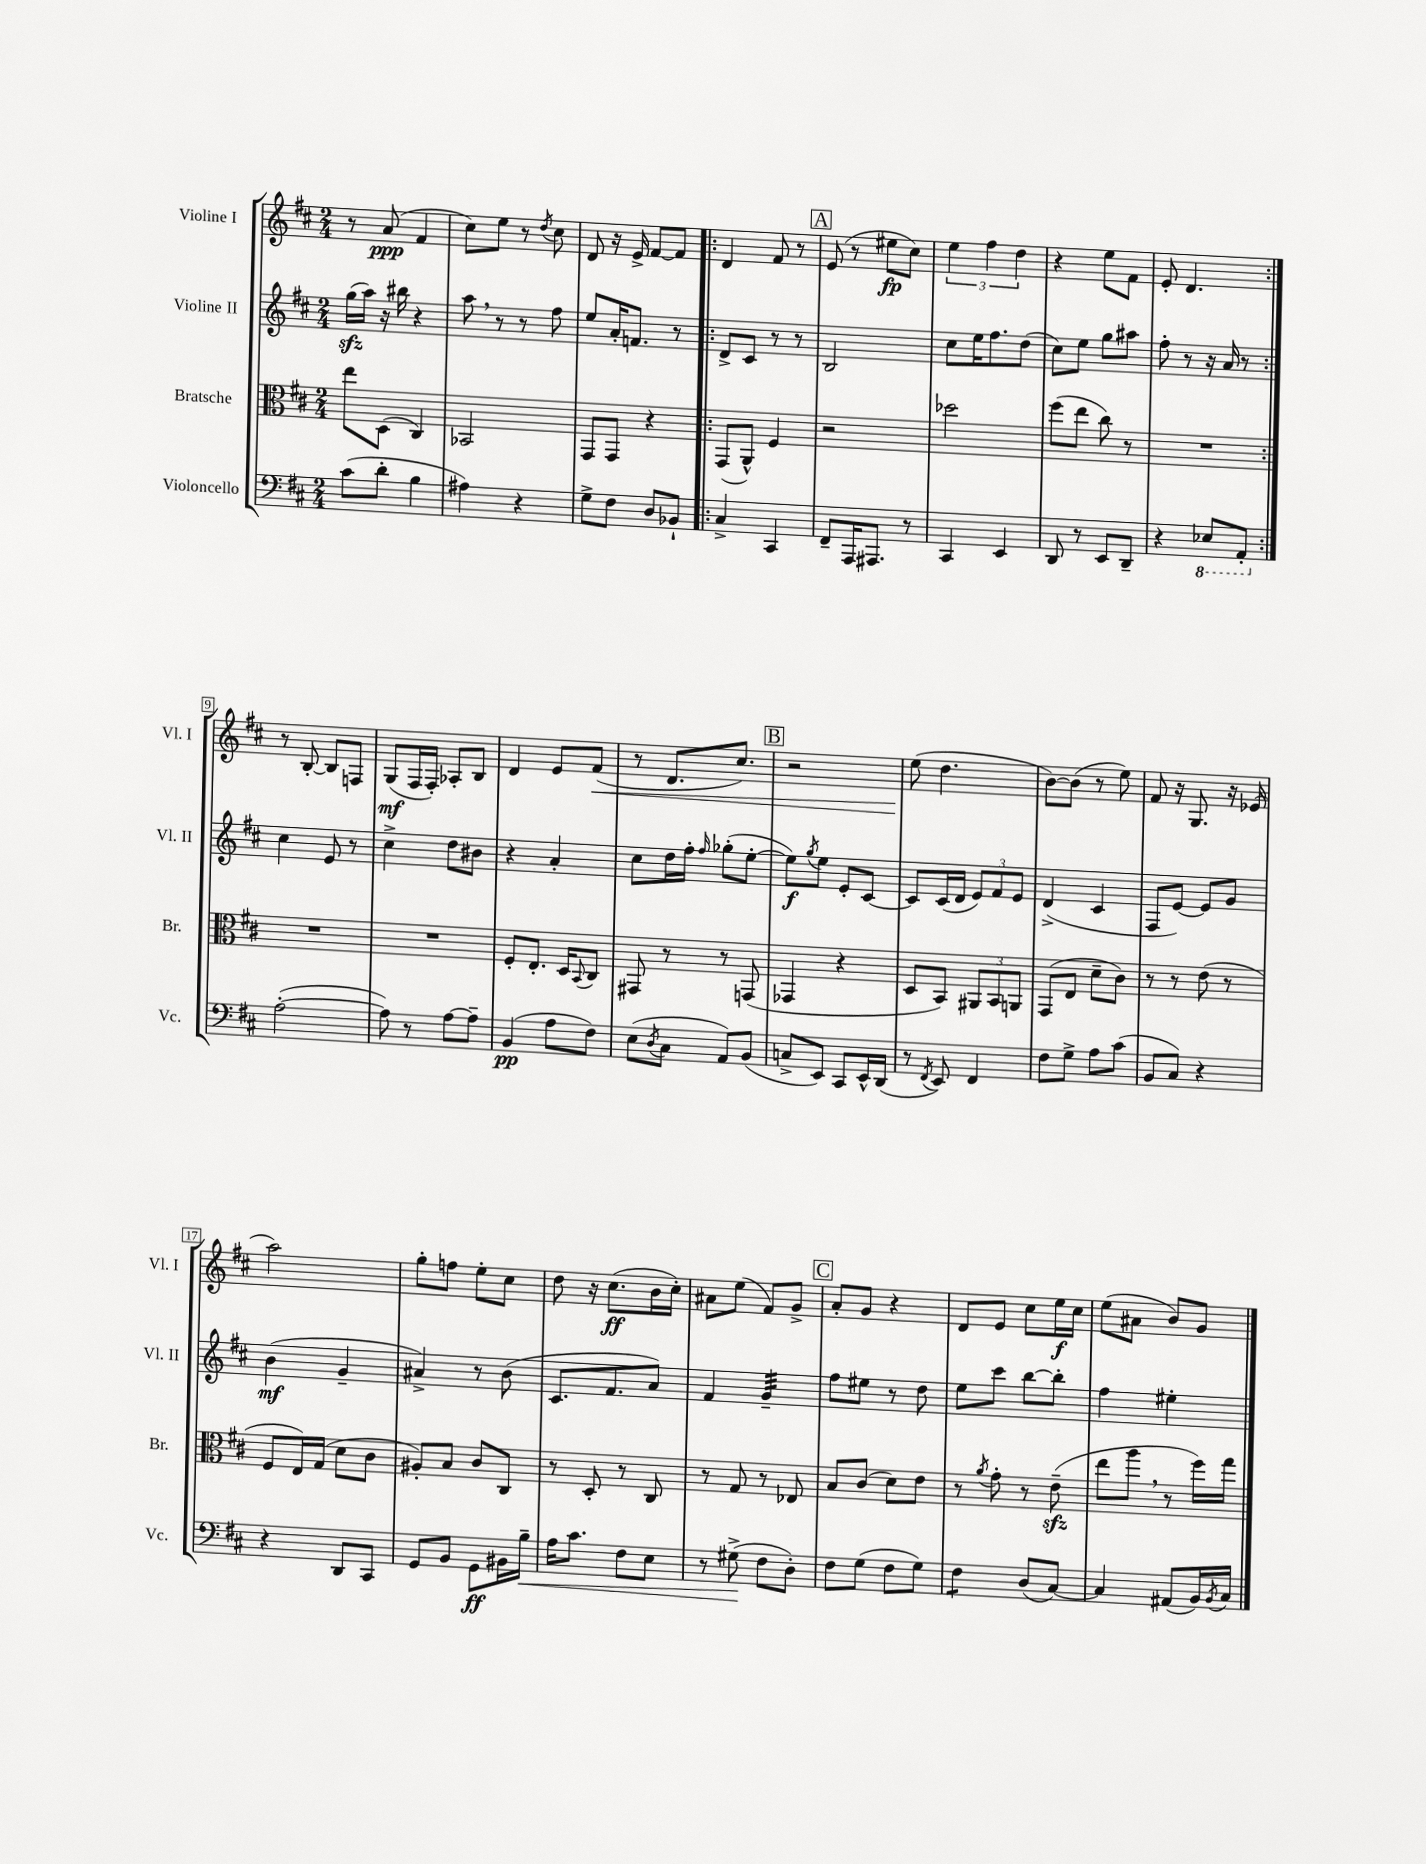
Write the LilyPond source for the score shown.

<<
\new StaffGroup <<
\new Staff = "s0" \with { instrumentName = "Violine I" shortInstrumentName = "Vl. I" } {
    \clef treble \key d \major \numericTimeSignature \time 2/4
    r8 a'8\ppp( fis'4 |
    cis''8) e''8 r8 \acciaccatura { d''8 } cis''8 |
    d'8 r16 e'16-> fis'8~ fis'8 |
    \repeat volta 2 { d'4 fis'8 r8 |
    \mark \markup { \box "A" } e'8( r8 eis''8\fp cis''8) |
    \tuplet 3/2 { e''4 fis''4 d''4 } |
    r4 e''8 fis'8 |
    e'8-. d'4. | }
    r8 b8~-. b8 f8 |
    g8\mf( fis16 fis16-.) aes8-. b8 |
    d'4 e'8 fis'8\<( |
    r8 d'8. cis''8.) |
    \mark \markup { \box "B" } r2 |
    e''8\!( d''4. |
    b'8~) b'8( r8 e''8) |
    fis'8 r16 g8. r16 ees'16( |
    a''2) |
    g''8-. f''8 e''8-. cis''8 |
    d''8 r16 cis''8.\ff( b'16 cis''16-.) |
    ais'8 e''8( fis'8) g'8-> |
    \mark \markup { \box "C" } a'8-. g'8 r4 |
    d'8 e'8 cis''8 e''16\f cis''16 |
    e''8( ais'8 b'8) g'8 \bar "|." |
}
\new Staff = "s1" \with { instrumentName = "Violine II" shortInstrumentName = "Vl. II" } {
    \clef treble \key d \major \numericTimeSignature \time 2/4
    g''16\sfz( a''16) r16 bis''16 r4 |
    a''8 \breathe r8 r8 fis''8 |
    e''8 a'16-. f'8. r8 |
    \repeat volta 2 { d'8-> cis'8 r8 r8 |
    \mark \markup { \box "A" } b2 |
    cis''8 e''16 fis''8. d''8( |
    cis''8) e''8 g''8 ais''8 |
    fis''8-. r8 r16 a'16 r8 | }
    cis''4 e'8 r8 |
    cis''4-> d''8 bis'8 |
    r4 a'4-. |
    cis''8 d''16 fis''16-. \grace { fis''16 } ges''8-.( e''8~-. |
    \mark \markup { \box "B" } e''8\f) \acciaccatura { g''8 } e''8 e'8-. cis'8~ |
    cis'8 cis'16( d'16 \tuplet 3/2 { e'8) fis'8 e'8 } |
    d'4->( cis'4 |
    fis8 e'8~) e'8 g'8 |
    b'4\mf( g'4-- |
    ais'4->) r8 b'8( |
    cis'8. fis'8. a'8) |
    fis'4 g'4:32-- |
    \mark \markup { \box "C" } fis''8 eis''8 r8 d''8 |
    e''8 cis'''8 b''8~ b''8-. |
    fis''4 eis''4-. \bar "|." |
}
\new Staff = "s2" \with { instrumentName = "Bratsche" shortInstrumentName = "Br." } {
    \clef alto \key d \major \numericTimeSignature \time 2/4
    e''8 d8( cis4) |
    bes,2 |
    g,8 g,8 r4 |
    \repeat volta 2 { g,8( a,8-^) fis4 |
    \mark \markup { \box "A" } r2 |
    des''2 |
    fis''8( e''8 cis''8) r8 |
    R2 | }
    R2 |
    R2 |
    fis8-. e8.-. d16 \appoggiatura { b,8 } cis8 |
    gis,8 r8 r8 g,8( |
    \mark \markup { \box "B" } ges,4 r4 |
    d8 b,8) \tuplet 3/2 { ais,8 b,8 a,8 } |
    g,8( e8 d'8-- cis'8) |
    r8 r8 e'8( r8 |
    fis8 e16) g16( d'8 cis'8 |
    ais8-.) b8 cis'8 cis8 |
    r8 d8-. r8 cis8 |
    r8 g8 r8 ees8 |
    \mark \markup { \box "C" } b8 cis'8( d'8) e'8 |
    r8 \acciaccatura { a'8 } g'8-. r8 e'8--\sfz( |
    e''8 a''8 \breathe r8 fis''16) g''16 \bar "|." |
}
\new Staff = "s3" \with { instrumentName = "Violoncello" shortInstrumentName = "Vc." } {
    \clef bass \key d \major \numericTimeSignature \time 2/4
    cis'8( d'8-. b4 |
    ais4) r4 |
    g8-> fis8 d8 bes,8-! |
    \repeat volta 2 { cis4-> cis,4 |
    \mark \markup { \box "A" } fis,8-- a,,16 ais,,8. r8 |
    cis,4 e,4 |
    d,8 r8 e,8 d,8-- |
    r4 \ottava #-1 ees,8 a,,8-. \ottava #0 | }
    a2~-.( |
    a8) r8 a8~ a8-- |
    b,4\pp( a8 fis8) |
    e8( \acciaccatura { d8 } cis8 a,8) b,8( |
    \mark \markup { \box "B" } c8-> e,8) cis,8 e,16-^ d,16( |
    r8 \acciaccatura { fis,8 } e,8) fis,4 |
    fis8 g8-> a8 cis'8( |
    b,8 cis8) r4 |
    r4 d,8 cis,8 |
    g,8 b,8 g,8\ff bis,16 b16--\< |
    a16 cis'8. fis8 e8 |
    r8 gis8->\!( fis8 d8-.) |
    \mark \markup { \box "C" } fis8 g8( fis8 g8) |
    fis4:8 d8( cis8~) |
    cis4 ais,8( b,16) \acciaccatura { b,8 } cis16 \bar "|." |
}
>>
>>
\layout { \context { \Score \override BarNumber.stencil = #(make-stencil-boxer 0.1 0.3 ly:text-interface::print) } }
